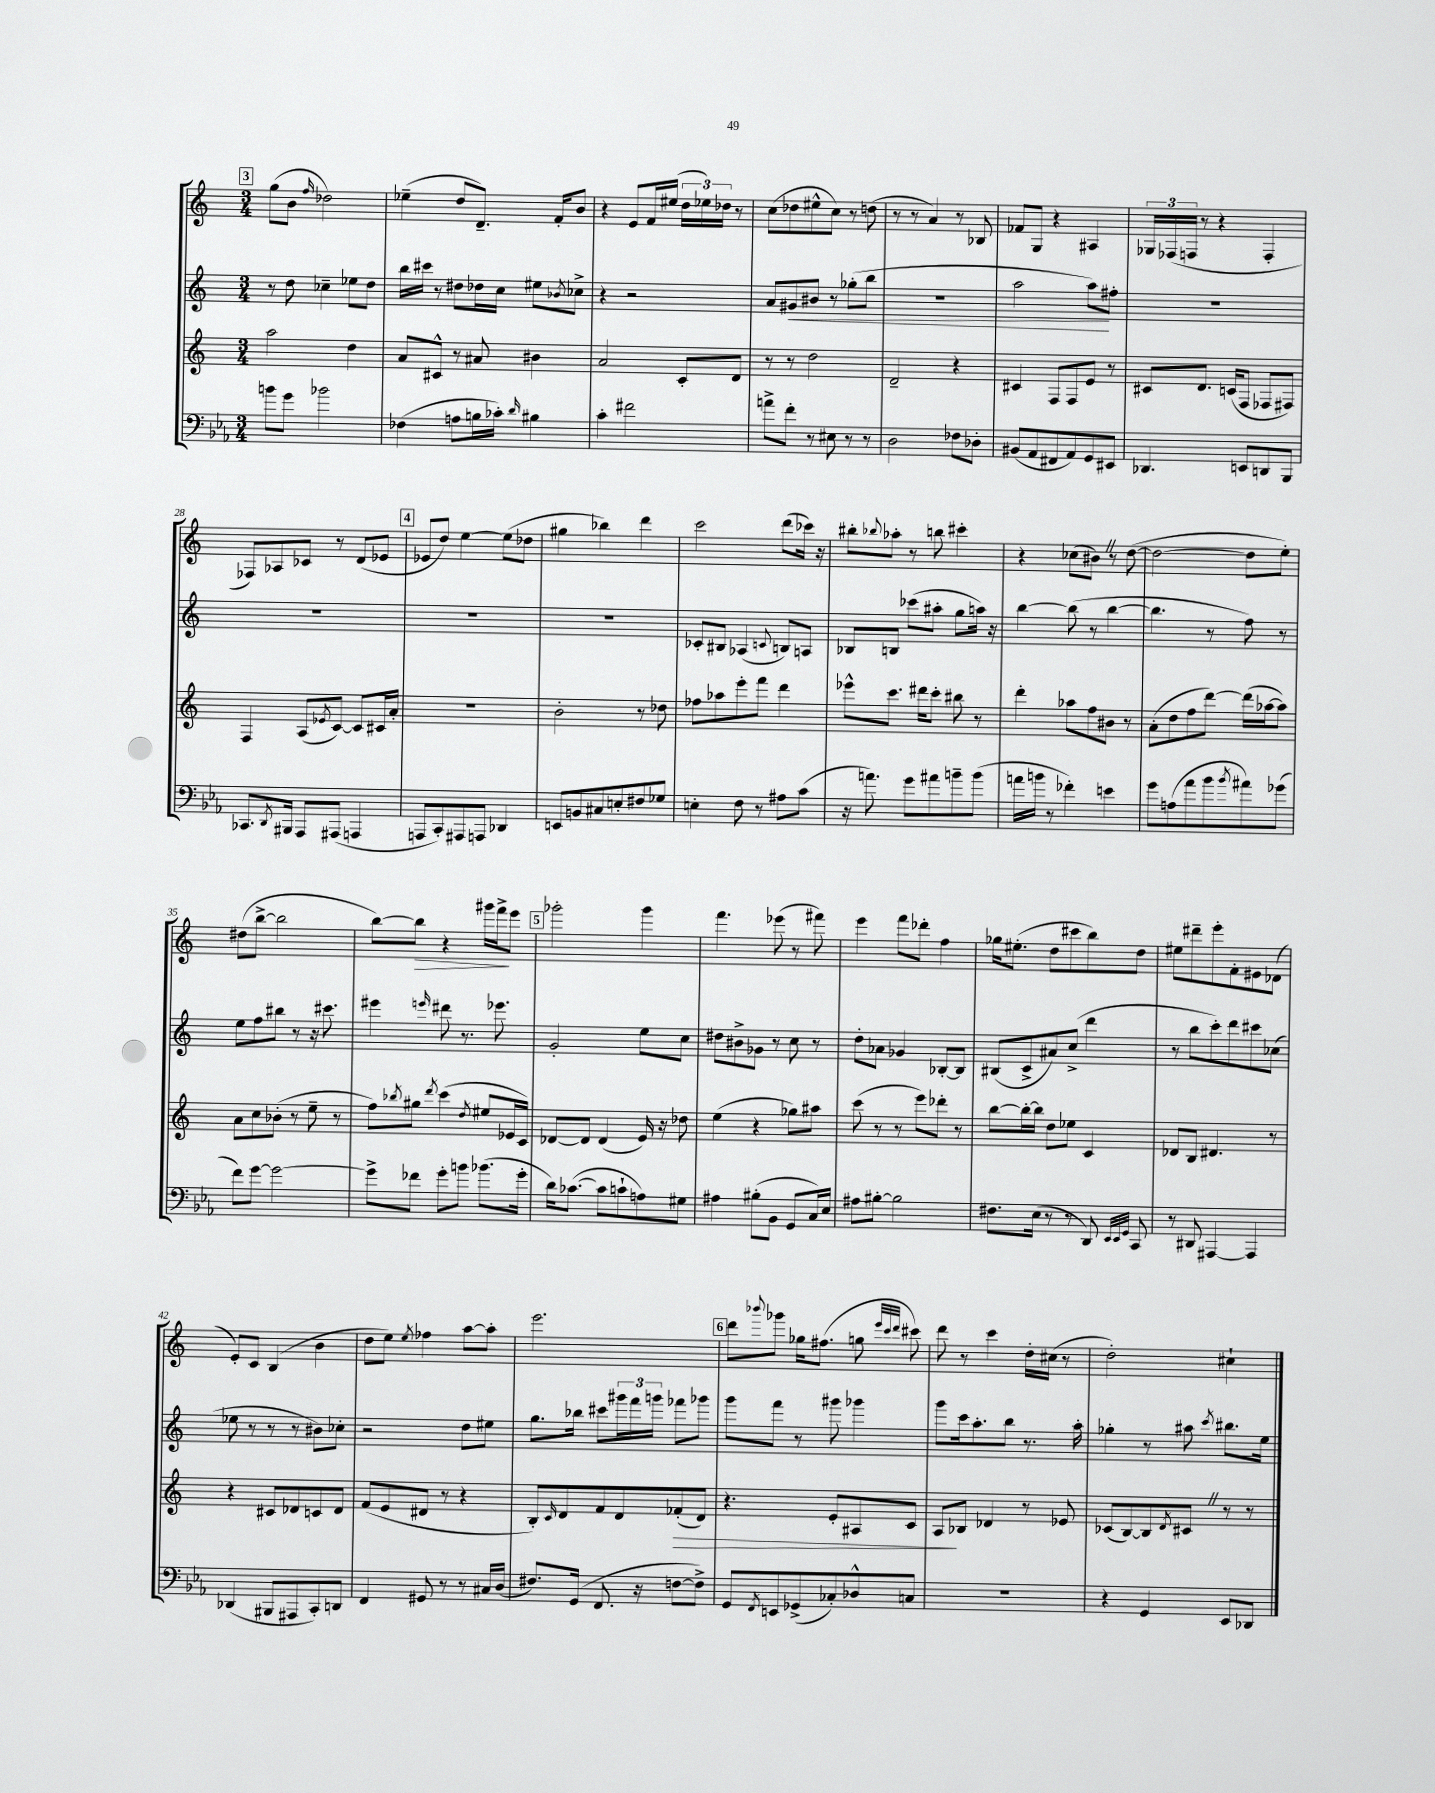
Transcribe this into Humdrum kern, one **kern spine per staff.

**kern	**kern	**kern	**kern
*staff4	*staff3	*staff2	*staff1
*clefF4	*clefG2	*clefG2	*clefG2
*k[b-e-a-]	*k[]	*k[]	*k[]
*M3/4	*M3/4	*M3/4	*M3/4
8b	2aa	8r	(8gg
8g	.	8dd	8b
.	.	.	16qqff
2b-	.	4cc-~	2dd-)
.	4dd	8ee-	.
.	.	8dd	.
=	=	=	=
(4F-	8a	16bb	(4ee-~
.	.	16ccc#	.
.	8c#^^	8r	.
8A	8r	8dd#	8dd
16B	8a#	16dd-	8.d~)
16c-')	.	16cc	.
16qqd	.	.	.
4B#	4b#	8ee#	.
.	.	.	16f'
.	.	8qb-	.
.	.	8cc-^	8b
=	=	=	=
4c'	2a	4r	4r
2f#	.	2r	8e
.	.	.	16f
.	.	.	(16ee#
.	8c'	.	24dd
.	.	.	24ee-)
.	.	.	24dd-
.	8d	.	8r
=	=	=	=
8a^	8r	8a	(8cc
8f'	8r	8g#	8dd-
8r	2dd	8b#	8ee#^^
8E#	.	8r	8cc)
8r	.	(8gg-'	8r
8r	.	8bb	(8dd
=	=	=	=
2D	2d~	2.r	8r
.	.	.	8r
.	.	.	4a)
8F-	4r	.	8r
8D-'	.	.	8B-
=	=	=	=
(8BB#	4c#	2aa	8f-
8AA-	.	.	8G
8FF#	8F	.	4r
8AA-)	8F	.	.
8GG	8e	8aa)	4A#
8EE#	8r	8ff#'	.
=	=	=	=
4.DD-	8c#	2.r	24G-
.	.	.	(24F-
.	.	.	24F
.	8.d	.	8r
.	.	.	4r
.	(16c	.	.
8EE	8F	.	.
8DD	8F-	.	4F'
8BBB-	8F#)	.	.
=	=	=	=
8.CC-	4F	2.r	8F-)
.	.	.	8A-
8qDD	.	.	.
16BBB#	.	.	.
8AAA-	(8A	.	8c-
.	8qe-	.	.
(8AAA#	[8c)	.	8r
4AAA	8c]	.	(8d
.	16c#	.	8e-
.	16a'	.	.
=	=	=	=
8AAA	2.r	2.r	8e-
8CC')	.	.	8dd)
8AAA#	.	.	[4ee
8AAA	.	.	.
4DD-	.	.	(8ee]
.	.	.	8dd-
=	=	=	=
8EE	2b'	2.r	4gg#
8BB	.	.	.
8C#	.	.	4bb-)
8E'	.	.	.
8F#	8r	.	4ddd
8G-	8dd-	.	.
=	=	=	=
4E'	8ff-	8c-'	2ccc
.	8aa-	8B#	.
8F	8eee'	(4A-	.
8r	8fff	.	.
.	.	8qqc	.
8A#	4ddd	8B)	(8ddd
(8c	.	8A	16ccc-)
.	.	.	16r
=	=	=	=
16r	8eee-^^	8B-	8bb#'
8.a)	.	.	.
.	.	.	8qqbb-
.	8.ccc	8B	8aa-'
8g	.	(8ccc-	8r
.	16ddd#	.	.
8a#	8ccc'	8aa#'	8bb
8b~	8bb#	8gg	4ccc#'
(8b	8r	16aa)	.
.	.	16r	.
=	=	=	=
16a	4ddd'	[4bb	4r
16b	.	.	.
8r	.	.	.
4f-')	8aa-	(8bb]	(8cc-
.	8ff	8r	8b#)
4e	8b#	[4bb	8r
.	8r	.	([8dd
=	=	=	=
8g	(8a'	4.bb]	2dd_
(8A	8dd	.	.
8a-	8ff	.	.
8b-	[8ddd)	8r	.
8qb-	.	.	.
8a#)	(16ddd]	8ff)	8dd]
.	[16aa-	.	.
(8g-	8aa-])	8r	8ee')
=	=	=	=
8f)	8a	8ee	(8dd#
[8g	8cc	8ff	[8bb^
2g_	(8b-'	8bb#	2bb]
.	8r	8r	.
.	8ee~	16r	.
.	.	8.ccc#	.
.	8r	.	.
=	=	=	=
8g^]	8ff)	4eee#	[8bb)
.	8qbb-	.	.
8f-	8gg#	.	8bb]
.	8qddd	16qqeee	.
8g'	(4ccc	8ddd#	4r
8b	.	8.r	.
.	8qdd	.	.
(8.b-	8ee#	.	16ggg#
.	.	8.eee-	16fff^
.	16e-	.	8eee
16g'	16c)	.	.
=	=	=	=
16d)	[8d-	2g'	2ggg-'
([8.c-	.	.	.
.	8d-]	.	.
8c-]	(4d-	.	.
8c`	.	.	.
8A)	16e)	8ee	4ggg-
.	16r	.	.
8G#	8dd-	8cc	.
=	=	=	=
4A#	(4ee	8dd#	4.fff
.	.	8b#^	.
(8B#'	4r	8g-	.
8BB-	.	8r	(8eee-
8GG	8gg-)	8cc	8r
16C)	8aa#	8r	8fff#)
16E-	.	.	.
=	=	=	=
8A#	(8ccc	8dd'	4eee
[8B#'	8r	8a-	.
2B#]	8r	4g-	8fff
.	8eee)	.	8ddd-'
.	8ddd-'	[8B-'	4ff
.	8r	8B-]	.
=	=	=	=
8.F#	[8bb	(8B#	16gg-
.	.	.	(8.ee#'
.	16bb'_	8c^	.
(16E-	16bb]	.	.
8r	8dd	8a#)	8dd
8r	8ee-	(8cc^	8ccc#
8DD)	4c	4ddd	8bb)
32qqEE-	.	.	.
32qqEE-	.	.	.
32qqGG	.	.	.
8CC	.	.	8dd
=	=	=	=
8r	8d-	8r	8ee#
8DD#	8B	8bb	8ddd#~
[4AAA#	4.d#	8ccc')	8eee'
.	.	8ddd	8f'
4AAA#]	.	8ccc#	8e#
.	8r	(8cc-	(8d-
=	=	=	=
(4DD-	4r	8ee-	8e')
.	.	8r	8c
8BBB#	8c#	8r	(4B
8AAA#	8d-	8r	.
8CC')	8c	8b#)	4b
8DD	8d-	8cc-'	.
=	=	=	=
4FF	(8f	2r	8dd
.	8e	.	8ee)
.	.	.	8qee
8GG#	8d#	.	4ff-
8r	8r	.	.
8r	4r	8dd	[8aa
16C#	.	8ee#	8aa']
(16D	.	.	.
=	=	=	=
8.F#)	8B')	8.gg	2.eee
.	16qqc	.	.
.	8d	.	.
(16GG	.	16bb-	.
8.FF	8f	8ccc#	.
.	8d	24ggg#	.
.	.	24fff	.
16r	.	.	.
.	.	24ggg	.
[8F	(8f-'	8fff-	.
8F^])	8d)	8ggg-	.
=	=	=	=
8GG	4.r	8ggg	8ddd
8qFF	.	.	8qqbbb-
8EE	.	8fff	8ggg-
(8GG-^	.	8r	16gg-
.	.	.	(8.ff#
8C-')	8e'	8ggg#	.
8D-^^	8A#	4ggg-	8gg
.	.	.	32qqeee
.	.	.	32qqccc
.	.	.	32qqddd
8C	8c	.	8ccc#)
=	=	=	=
2.r	8A	8ggg	8ddd
.	8B-	16ccc	8r
.	.	8.aa'	.
.	4d-	.	4ccc
.	.	8bb	.
.	8r	8.r	16dd'
.	.	.	(16cc#
.	8e-	.	8r
.	.	16aa'	.
=	=	=	=
4r	(8c-	4gg-'	2dd')
.	[8B)	.	.
4GG	8B]	8r	.
.	8qd	.	.
.	8c#	8aa#	.
.	.	8qccc	.
8EE-	8r	8.bb#	4cc#`
8DD-	8r	.	.
.	.	16ee	.
==	==	==	==
*-	*-	*-	*-
